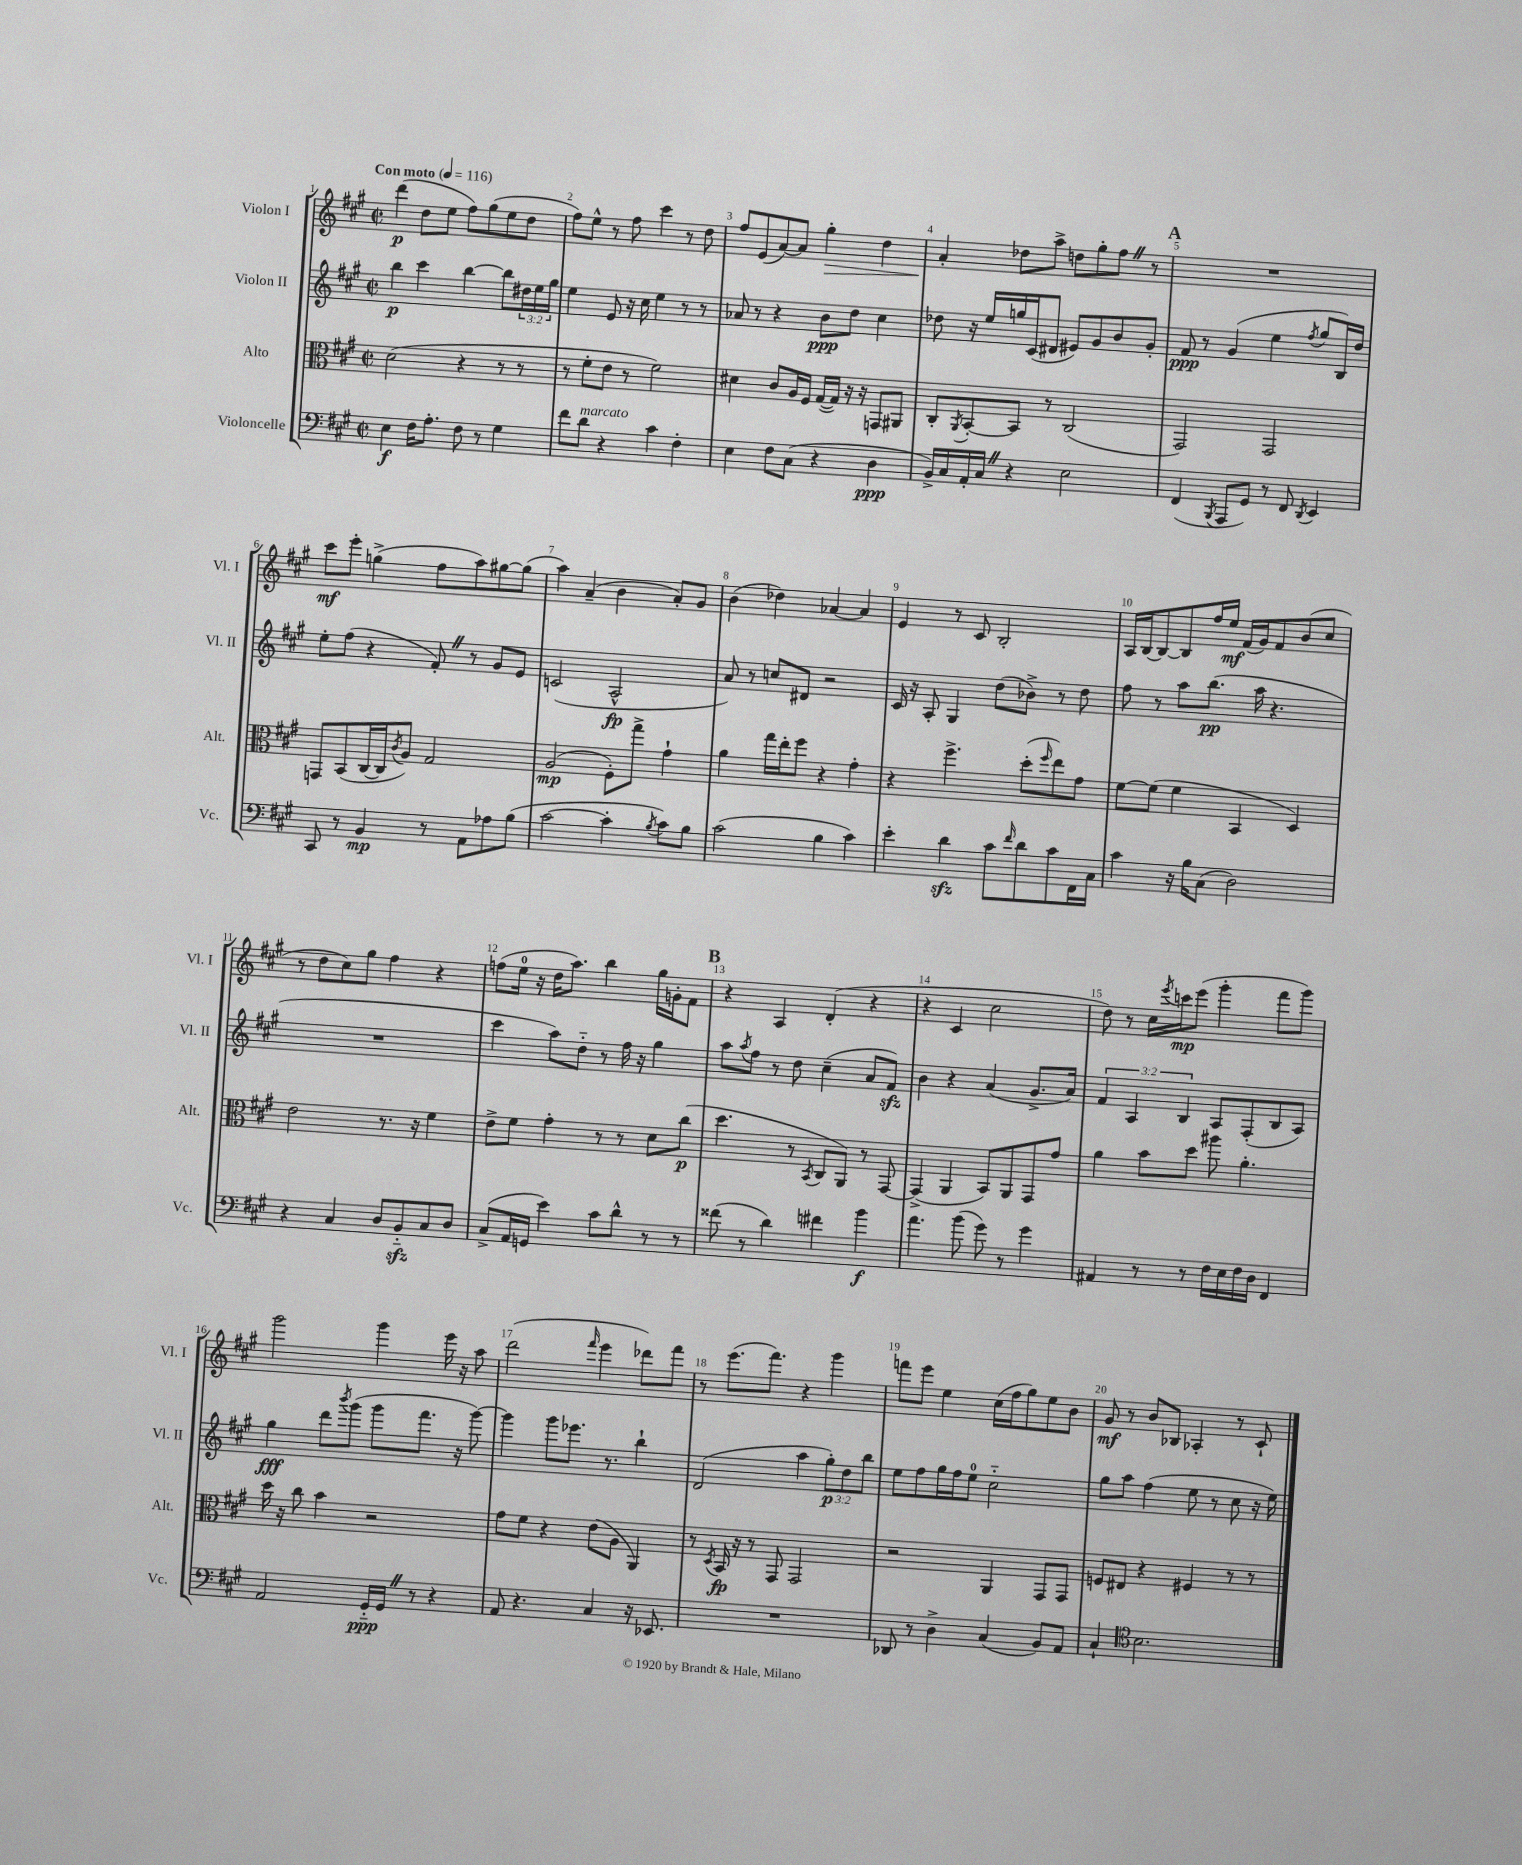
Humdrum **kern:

**kern	**kern	**kern	**kern
*staff4	*staff3	*staff2	*staff1
*clefF4	*clefC3	*clefG2	*clefG2
*k[f#c#g#]	*k[f#c#g#]	*k[f#c#g#]	*k[f#c#g#]
*M2/2	*M2/2	*M2/2	*M2/2
*met(c|)	*met(c|)	*met(c|)	*met(c|)
*MM116	*MM116	*MM116	*MM116
4E	(2d	4bb	(4ddd
16F#	.	4ccc#	8dd
8.A'	.	.	.
.	.	.	8ee
8F#	4r	[4bb	8ff#)
8r	.	.	(8gg#
4G#	8r	8bb]	8ee
.	8r	24dd#	8dd
.	.	24ee	.
.	.	24gg#	.
=	=	=	=
8f#	8r	4ee	8ff#)
8d	8f#'	.	8ee^^
4r	8e	8e	8r
.	8r	16r	8ff#
.	.	16cc#	.
4c#	2f#)	4ee	4ccc#
4F#'	.	8r	8r
.	.	8r	8dd
=	=	=	=
4E	4d#	8a-	8ff#
.	.	8r	(8e
8F#	8c#	4r	[8a)
(8C#	16A	.	8a]
.	16F#	.	.
4r	([16G#	8b	4gg#'
.	16G#])	.	.
.	16r	8dd	.
.	16r	.	.
4D	8GG	4cc#	4dd
.	8AA#	.	.
=	=	=	=
16BB^)	8C#'	8dd-	4a'
16C#	.	.	.
.	8qAA	.	.
16AA'	[8BB'	16r	.
16C#	.	16ee	.
4r	8BB]	16gg	8dd-
.	.	(16c#	.
.	8r	8d#	8aa^
2E	(2C#	8e#)	8dd
.	.	8g#	8gg#'
.	.	8b	8ff#
.	.	8g#'	8r
=	=	=	=
(4FF#	2GG#)	8f#	1r
.	.	8r	.
8qBBB	.	.	.
8AAA	.	(4g#	.
8GG#)	.	.	.
8r	2GG#	4ee	.
8FF#	.	.	.
8qDD	.	8qff#	.
4EE	.	8gg#	.
.	.	16B)	.
.	.	16dd	.
=	=	=	=
8CC#	8GG	8ee'	8ccc#
8r	(8BB	(8ff#	8eee'
4BB	[16C#	4r	(4gg^
.	16C#]	.	.
.	8qc#	.	.
.	8A)	.	.
8r	2G#	8f#')	8ff#
8AA	.	8r	8aa)
8A-	.	8g#	[8gg#
(8B	.	8e	(8gg#]
=	=	=	=
[2c#	(2A	(2c	4aa)
.	.	.	(4a~
4c#']	8F#')	2A^^	4b
.	8gg#^	.	.
8qB	.	.	.
8c#)	4g#`	.	8a')
8B	.	.	8g#
=	=	=	=
(2c#	4a	8a)	(4b
.	.	8r	.
.	16gg#	8cc	4dd-)
.	16ee'	.	.
.	8ff#	8d#	.
4B	4r	2r	[4a-
4c#)	4g#'	.	4a-]
=	=	=	=
4e'	4r	16c#	4e
.	.	16r	.
.	.	8A'	.
4d	4.ff#^	4G#	8r
.	.	.	8c#
8c#	.	(8dd	2B'
16qqf#	.	.	.
8d	(8dd'	8b-^)	.
.	16qqff#	.	.
8c#	8ee)	8r	.
16FF#	8g#	8dd	.
16C#	.	.	.
=	=	=	=
4c#	[8f#	8ff#	16A
.	.	.	[16B
.	(8f#]	8r	8B_
16r	4f#	8aa	8B]
16B	.	.	.
(8C#	.	(8.bb	16ff#
.	.	.	16ee
2D)	4BB	.	(16f#
.	.	16aa	16g#)
.	.	4.r	8f#
.	4D)	.	(8b
.	.	.	8cc#
=	=	=	=
4r	2e	1r	8r
.	.	.	8dd
4C#	.	.	8cc#)
.	.	.	8gg#
8D	8.r	.	4ff#
8BB'~	.	.	.
.	16r	.	.
8C#	4f#	.	4r
8D	.	.	.
=	=	=	=
(8C#^	8e^	4ccc#	(8ff
16AA	8f#	.	16ee
16GG	.	.	16r
4e)	4g#'	8aa)	16dd
.	.	.	8.aa)
.	.	8dd'~	.
8c#	8r	8r	4bb
8d^^	8r	16ff#	.
.	.	16r	.
8r	8d	4gg#	16gg#
.	.	.	16g'
8r	(8cc#	.	8f#
=	=	=	=
(8f##	4.dd	8aa	4r
.	.	8qaa	.
8r	.	8ff#	.
4d)	.	8r	4A
.	8r	8dd	.
.	8qBB	.	.
4f#	8C#	(4cc#~	(4d'
.	8AA)	.	.
4b	8r	8a	4r
.	[8GG#	8f#)	.
=	=	=	=
4.a	(4GG#^]	4b	4r
.	4AA	4r	4c#
(8b	.	.	.
8g#)	8BB)	(4a	2cc#
8r	8AA	.	.
4g#	8GG#	8.g#^	.
.	8g#	.	.
.	.	16a)	.
=	=	=	=
4AA#	4a	6f#	8dd)
.	.	.	8r
.	.	6A	.
8r	8b	.	16cc#
.	.	.	8qeee
.	.	.	16ccc
.	.	6B	.
8r	8dd	.	(8eee
16F#	8aa#	8A	4ggg#'
16E	.	.	.
16F#	4.a'	(8F#'	.
16D	.	.	.
4FF#	.	8B	8fff#
.	.	8A)	8ggg#)
=	=	=	=
2AA	16dd	4gg#	2ggg#
.	16r	.	.
.	8cc#	.	.
.	4b	8ddd	.
.	.	8qbbb	.
.	.	(8ggg#	.
16GG#'~	2r	8ggg#	4ggg#
16GG#	.	.	.
8r	.	8.fff#	.
4r	.	.	16eee
.	.	16r	16r
.	.	[8ggg#)	8aa
=	=	=	=
8AA	8g#	4ggg#]	(2ddd
4.r	8f#	.	.
.	4r	8ggg#	.
.	.	8.eee-	.
.	.	.	16qqfff#
4C#	(8e	.	4eee
.	.	8.r	.
.	8A	.	.
16r	4AA)	4bb`	8ddd-)
8.EE-	.	.	.
.	.	.	8fff#
=	=	=	=
1r	8r	(2d	8r
.	8qD	.	.
.	16BB	.	(8.eee
.	16r	.	.
.	8r	.	.
.	.	.	8.fff#)
.	8GG#	.	.
.	2GG#	4aa	4r
.	.	12gg#')	4ggg#
.	.	12dd	.
.	.	12bb	.
=	=	=	=
8DD-	2r	8ee	8fff
8r	.	8ff#	8eee
4D^	.	16gg#	4ee
.	.	16ff#	.
.	.	8ee	.
(4C#	4AA	2cc#'~	(16cc#
.	.	.	16ff#
.	.	.	8gg#)
8BB)	8GG#	.	8ee
8AA	8GG#	.	8b
=	=	=	=
4C#`	8F	8gg#	8g#
.	8E#	8aa	8r
*clefC4	*	*	*
2.B	4r	(4ff#	8b
.	.	.	8B-
.	4F#	8ee	4A-'
.	.	8r	.
.	8r	8cc#	8r
.	8r	16r	8c#`
.	.	16ee)	.
==	==	==	==
*-	*-	*-	*-
